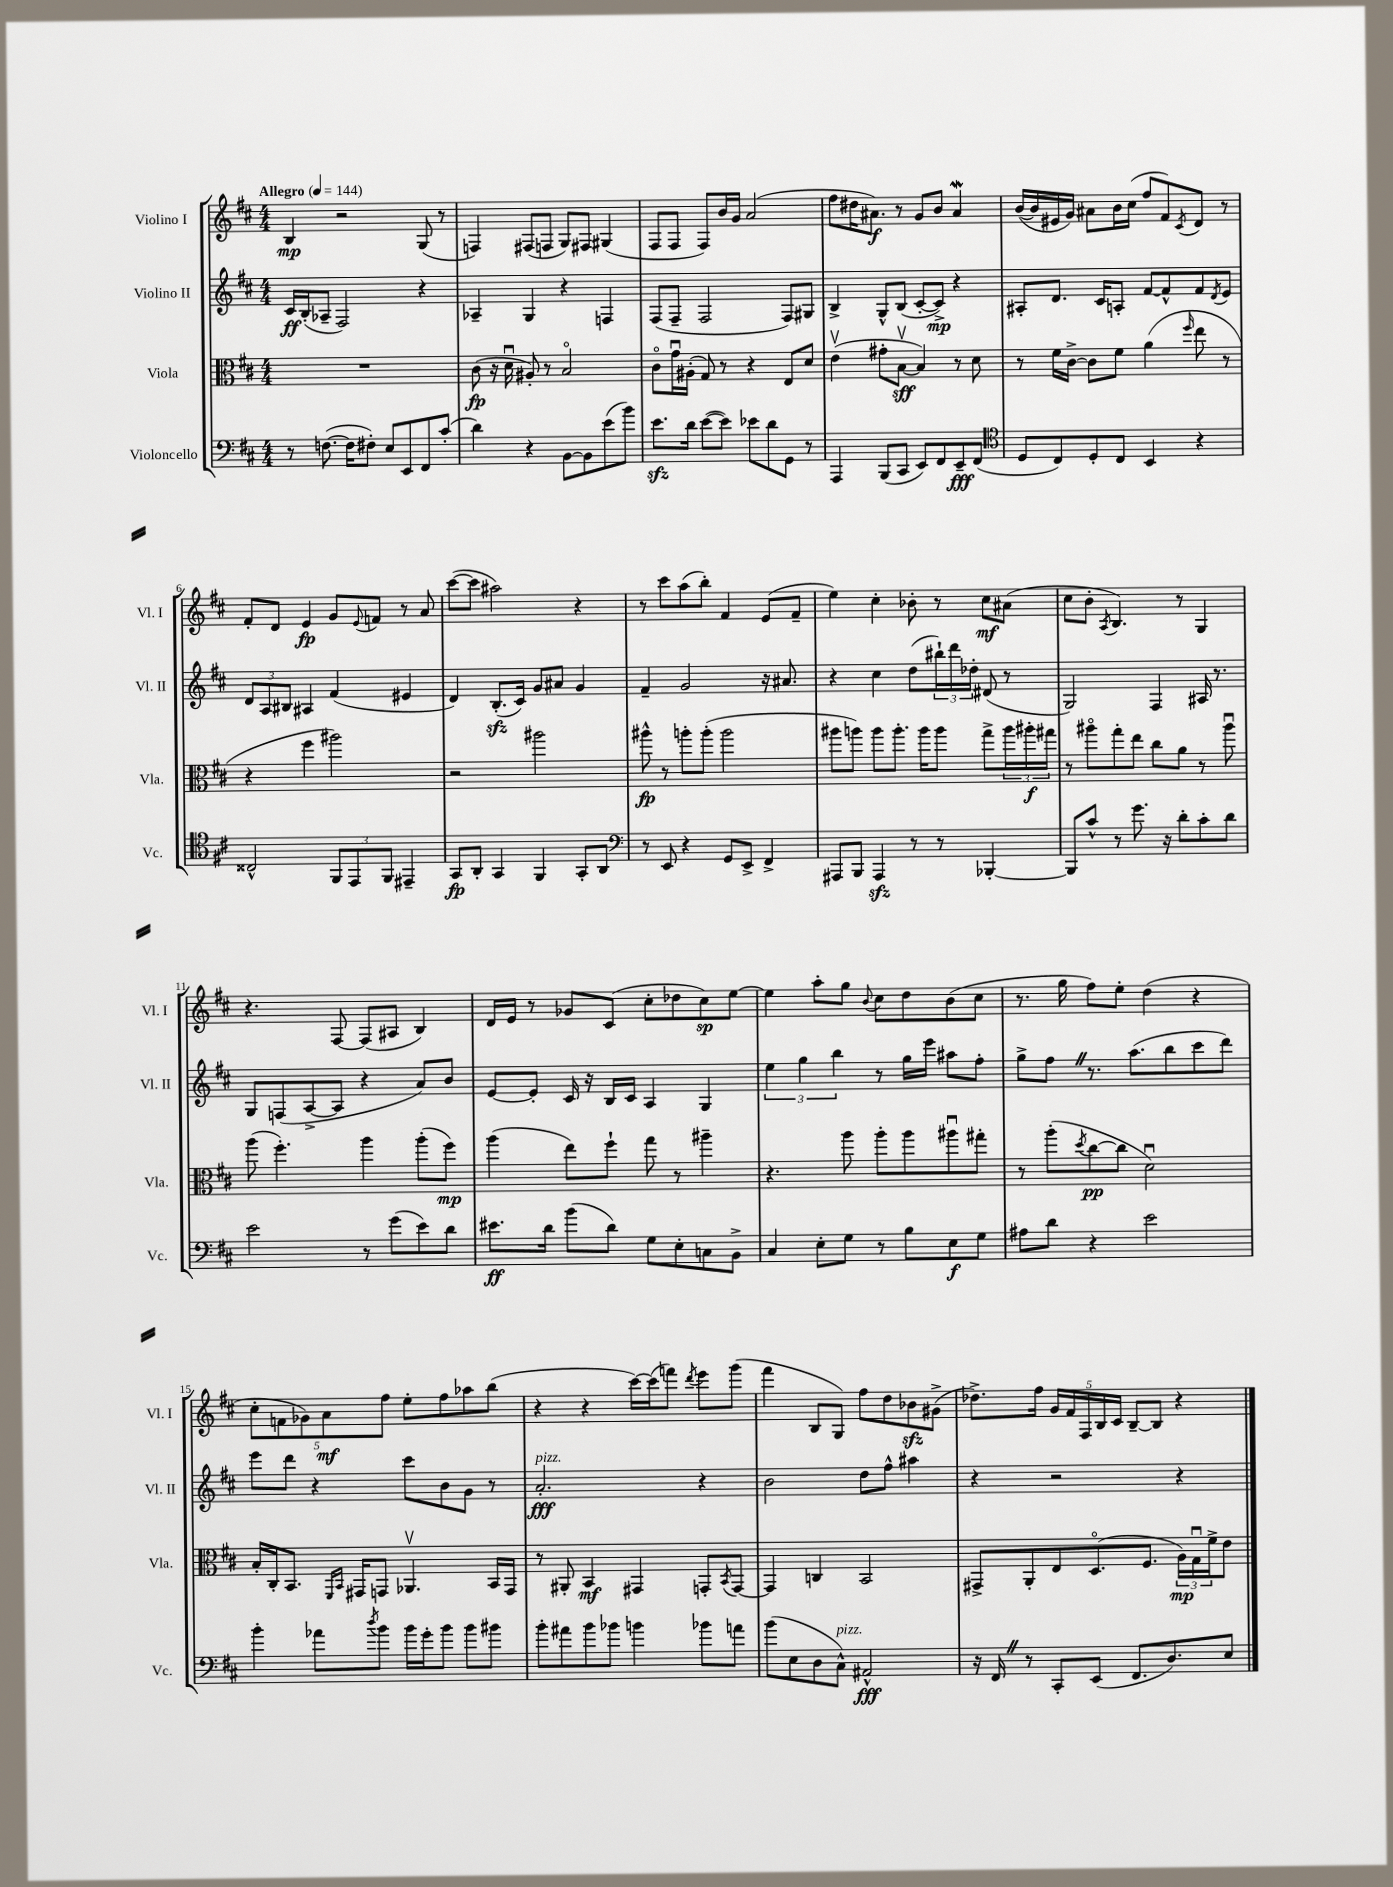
<<
\new StaffGroup <<
\new Staff = "s0" \with { instrumentName = "Violino I" shortInstrumentName = "Vl. I" } {
    \clef treble \key d \major \numericTimeSignature \time 4/4 \tempo "Allegro" 4 = 144
    b4\mp r2 g8( r8 |
    f4) fis8( f8 g8) fis8 gis4( |
    fis8 fis8 fis8) b'16 g'16 a'2( |
    fis''8 dis''16 ais'8.\f) r8 g'8 b'8 ais'4\mordent |
    b'16~( b'16 eis'16 g'16) ais'8 b'16 cis''16( fis''8 fis'8) \acciaccatura { cis'8 } d'8 r8 |
    fis'8-. d'8 e'4\fp g'8 \appoggiatura { e'8 } f'8 r8 a'8 |
    cis'''8~( cis'''8 ais''2) r4 |
    r8 cis'''8 a''8( b''8-.) fis'4 e'8( fis'8-- |
    e''4) cis''4-. bes'8-. r8 cis''8\mf ais'8( |
    cis''8 b'8-. \acciaccatura { a8 } b4.) r8 g4 |
    r4. fis8~ fis8( ais8 b4) |
    d'16 e'16 r8 ges'8 cis'8( cis''8-. des''8 cis''8\sp) e''8~ |
    e''4 a''8-. g''8 \appoggiatura { b'8 } cis''8 d''8 b'8( cis''8 |
    r8. g''16 fis''8) e''8-. d''4( r4 |
    \tuplet 5/4 { cis''8-. f'8 ges'8) a'8\mf fis''8 } e''8-. fis''8 aes''8 b''8( |
    r4 r4 cis'''16~) cis'''16( f'''8) \acciaccatura { d'''8 } e'''8 g'''8( |
    fis'''4 b8 g8) fis''8 d''8 bes'8\sfz gis'8->( |
    des''8.->) fis''16 \tuplet 5/4 { g'16 fis'16 fis16 b16 cis'16 } b8~-- b8 r4 \bar "|." |
}
\new Staff = "s1" \with { instrumentName = "Violino II" shortInstrumentName = "Vl. II" } {
    \clef treble \key d \major \numericTimeSignature \time 4/4
    cis'16\ff b16-.( aes8-- fis2) r4 |
    aes4-- g4 r4 f4 |
    fis8( fis8-- fis2 fis8) gis8 |
    b4-> g8-^ b8( cis'8~-. cis'8->\mp) r4 |
    ais8-. d'8. cis'16 a8-. fis'8~ fis'8-^ fis'8 \acciaccatura { d'8 } e'8 |
    \tuplet 3/2 { d'8 a8 bis8 } ais4 fis'4( eis'4 |
    d'4) b8.-.\sfz( cis'16) g'8 ais'8 g'4 |
    fis'4-- g'2 r16 ais'8. |
    r4 cis''4 d''8( \tuplet 3/2 { bis''16-!) d'''16 des''16-. } dis'8( r8 |
    g2) fis4 ais16 r8. |
    g8 f8( a8~-> a8 r4 a'8) b'8 |
    e'8~ e'8-. cis'16 r16 b16 cis'16 a4 g4 |
    \tuplet 3/2 { e''4 g''4 b''4 } r8 g''16 e'''16 ais''8 fis''8-. |
    g''8-> fis''8 \once \override BreathingSign.text = \markup { \musicglyph "scripts.caesura.straight" } \breathe r8. a''8.( b''8 cis'''8 d'''8) |
    e'''8 d'''8 r4 cis'''8 b'8 g'8 r8 |
    a'2.-.\fff^\markup { \italic "pizz." } r4 |
    b'2 d''8 fis''8-^ ais''4 |
    r4 r2 r4 \bar "|." |
}
\new Staff = "s2" \with { instrumentName = "Viola" shortInstrumentName = "Vla." } {
    \clef alto \key d \major \numericTimeSignature \time 4/4
    R1 |
    cis'8\fp( r16 d'16\downbow ais8-.) r8 b2\flageolet |
    cis'8\flageolet g'16\downbow ais16-.( g8) r8 r4 e8 d'8 |
    e'4\upbow( gis'8-. b8~\upbow\sff b4) r8 d'8 |
    r8 fis'16 cis'16~-> cis'8 fis'8 a'4( \grace { fis''16 } e''8 r8 |
    r4 fis''4 ais''2) |
    r2 ais''2 |
    ais''8-^\fp r8 a''8-. a''8-.( a''2 |
    ais''8 a''8) a''8 a''8.-. a''16 a''8 g''8-> \tuplet 3/2 { a''16 ais''16-.\f gis''16 } |
    r8 ais''8\flageolet g''8-. e''8 cis''8 a'8 r8 ais''8\downbow |
    a''8( fis''4.-.) a''4 a''8-.( fis''8\mp) |
    a''4( e''8) fis''8-! g''8 r8 ais''4-- |
    r4. a''8 a''8-. a''8 ais''8\downbow gis''8-. |
    r8 a''8-.( \acciaccatura { d''8 } cis''8~\pp cis''8 d'2\downbow) |
    b16-. cis16-. b,8. \grace { fis,16 b,16 } gis,16 g,8 aes,4.\upbow b,16 g,16 |
    r8 ais,8-. b,4\mf gis,4 g,8-. \acciaccatura { b,8 } g,8~ |
    g,4 c4 b,2 |
    gis,8-> a,8-. e8 d8.\flageolet( fis8. \tuplet 3/2 { a16\mp) g16\downbow fis'16-> } e'8 \bar "|." |
}
\new Staff = "s3" \with { instrumentName = "Violoncello" shortInstrumentName = "Vc." } {
    \clef bass \key d \major \numericTimeSignature \time 4/4
    r8 f8.~( f16 fis8-.) e8 e,8 fis,8 cis'8-.( |
    d'4) r4 b,8~ b,8 e'8( b'8) |
    e'8.\sfz d'16 e'8~( e'8) ees'8 d'8 g,8 r8 |
    a,,4 b,,8( cis,8 e,8) fis,8 e,8--\fff fis,8( |
    \clef tenor d8 cis8) d8-. cis8 b,4 r4 |
    cisis2-^ \tuplet 3/2 { fis,8 e,8 fis,8 } eis,4-- |
    g,8\fp a,8-. g,4 fis,4 g,8-. a,8 |
    \clef bass r8 e,8 r4 g,8 e,8-> fis,4-> |
    ais,,8 b,,8 ais,,4\sfz r8 r8 bes,,4~-. |
    bes,,8 cis'8-^ r8 g'8. r16 d'8-. cis'8-. d'8 |
    e'2 r8 g'8( e'8) d'8 |
    eis'8.\ff d'16 b'8( d'8) g8 e8-. c8 b,8-> |
    cis4 e8-. g8 r8 b8 e8\f g8 |
    ais8 d'8 r4 e'2 |
    b'4-. aes'8 \acciaccatura { d''8 } b'8 b'16 g'16-. b'8 b'8 bis'8 |
    b'8-. ais'8 b'8 bes'8 b'4 bes'8 a'8 |
    b'8( e8 d8 cis8-^^\markup { \italic "pizz." }) ais,2-^\fff |
    r16 fis,16 \once \override BreathingSign.text = \markup { \musicglyph "scripts.caesura.straight" } \breathe r8 cis,8-. e,8( fis,8. d8.) e8 \bar "|." |
}
>>
>>
